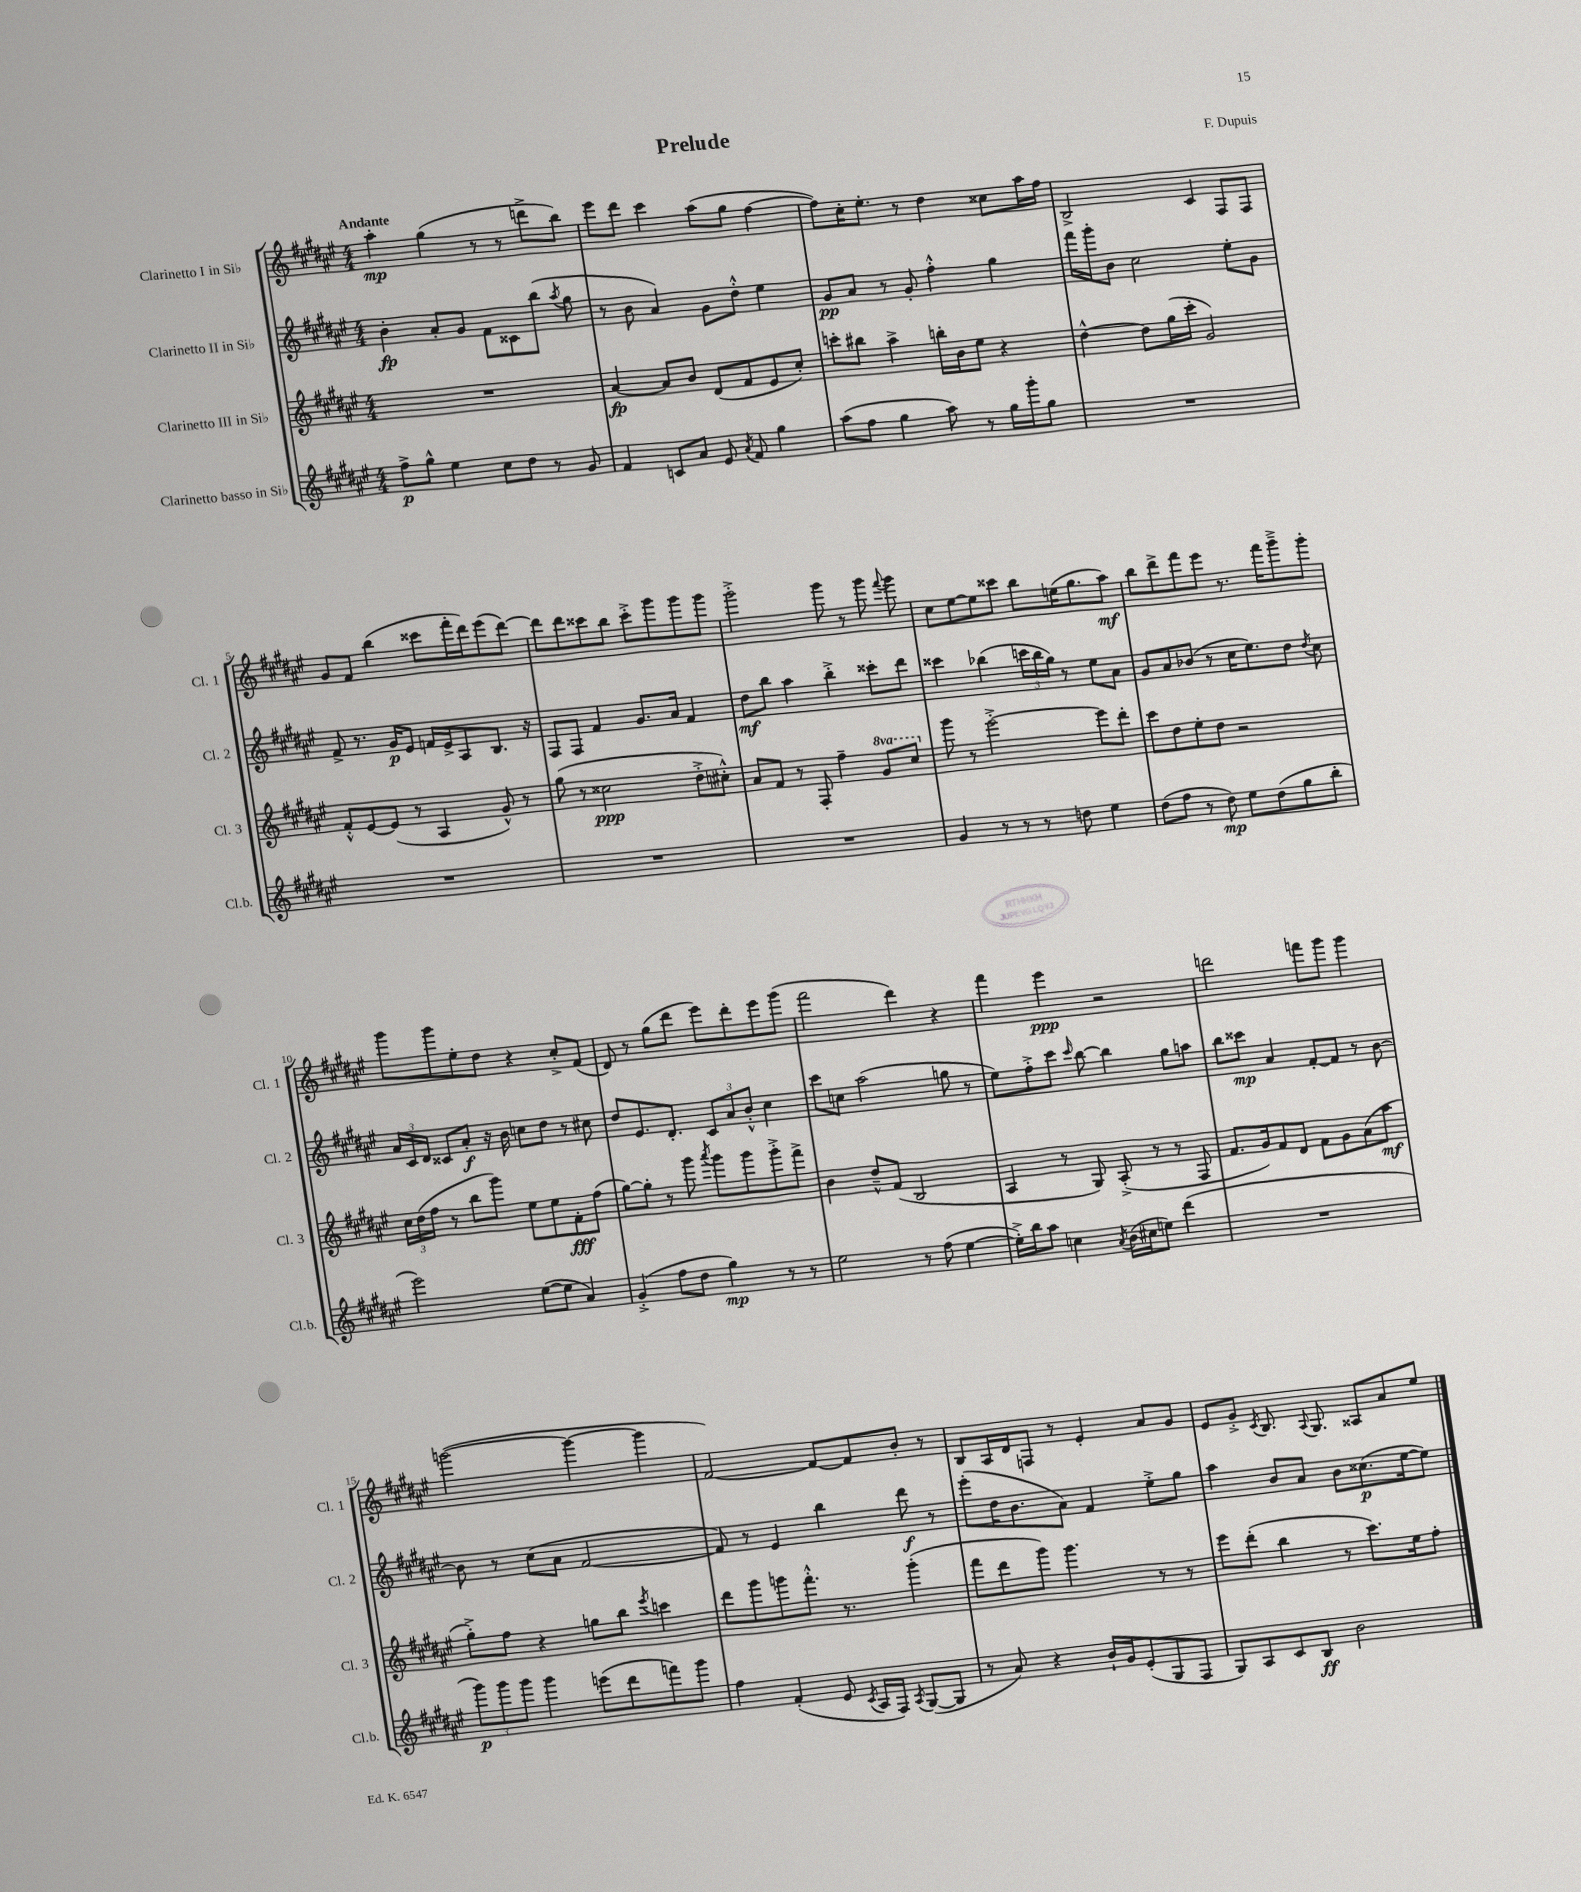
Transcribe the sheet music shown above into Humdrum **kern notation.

**kern	**kern	**kern	**kern
*staff4	*staff3	*staff2	*staff1
*clefG2	*clefG2	*clefG2	*clefG2
*k[f#c#g#d#a#e#]	*k[f#c#g#d#a#e#]	*k[f#c#g#d#a#e#]	*k[f#c#g#d#a#e#]
*M4/4	*M4/4	*M4/4	*M4/4
8ff#^	1r	4b'	4aa#'
8gg#^^	.	.	.
4ee#	.	8a#'	(4gg#
.	.	8g#	.
8cc#	.	8f#	8r
8dd#	.	8c##	8r
8r	.	(8bb	8ddd^
.	.	8qaa#	.
8g#	.	8gg#	8bb)
=	=	=	=
4f#	[4a#	8r	8eee#
.	.	8b	8ddd#
8c	8a#]	4a#)	4ccc#
8a#	8b	.	.
8e#	(8d#	8g#	(8aa#
8qa#	.	.	.
8f#	8f#	8dd#'^^	8gg#
4gg#	8e#	4ee#	[4ff#
.	8cc#')	.	.
=	=	=	=
(8aa#	8ccc'	8g#	8ff#])
8ff#	8bb#	8a#	16cc#'
.	.	.	8.ee#'
4gg#	4aa#^	8r	.
.	.	8g#'	8r
8aa#)	16bb'	4ff#'^^	4dd#
.	16b	.	.
8r	8ee#	.	.
16gg#	4r	4gg#	8cc##
16ggg#'	.	.	.
8gg#	.	.	16aa#
.	.	.	16ff#
=	=	=	=
1r	[4dd#^^	16fff#	2B^
.	.	16ggg#'	.
.	.	8b	.
.	8dd#]	2cc#	.
.	(16gg#	.	.
.	16ccc#'	.	.
.	2g#)	.	4c#
.	.	8ee#'	8F#
.	.	8g#	8F#
=	=	=	=
1r	8f#'^^	8f#^	8g#
.	[8e#	8.r	8f#
.	(8e#]	.	(4bb
.	.	16g#	.
.	8r	8e#	.
.	4A#	16f	8ccc##
.	.	16e#^	.
.	.	8A#	16fff#'
.	.	.	16ddd#)
.	8g#^^)	8.B	(8eee#
.	8r	.	[8ddd#)
.	.	16r	.
=	=	=	=
1r	(8gg#	8F#	8ddd#]
.	8r	8F#	8ddd#
.	2cc##	4f#	8ccc##
.	.	.	8bb
.	.	8.g#	8ccc##'^
.	.	.	8ggg#
.	.	16a#	.
.	8dd#'^	4f#	8ggg#
.	8cc#'^^)	.	8ggg#
=	=	=	=
1r	8a#	8dd#	2ggg#'^
.	8f#	8bb	.
.	8r	4aa#	.
.	8F#'	.	.
.	4ff#~	4bb'^	8ggg#
.	.	.	8r
.	8gg#	8ccc##'	8ggg#
.	.	.	8qqfff#
.	8ccc#	8ddd#	8ggg#
=	=	=	=
4g#	8ggg#	4ccc##	8cc#
.	8r	.	[8ee#
8r	[2eee#'^	(4bb-	8ee#]
8r	.	.	8ccc##
8r	.	24ccc	8bb
.	.	24bb-	.
.	.	24gg#)	.
8dd	.	8r	(16ee
.	.	.	8.gg#
4ee#	8eee#]	8ee#	.
.	8ddd#'	8a#	8aa#)
=	=	=	=
(8dd#	8ccc#	8g#	8bb
8ff#	8dd#	8a#	8ddd#^
8r	8ee#'	(8b-	8fff#
8dd#)	8dd#	8r	8eee#
8ee#	2r	16cc#	8.r
.	.	8.ee#)	.
(8dd#	.	.	.
.	.	.	16fff#
8gg#	.	8dd#	8ggg#~^
.	.	8qdd#	.
8bb'	.	8cc#	8ggg#'
=	=	=	=
2eee#)	24cc#	24a#	8ggg#
.	(24dd#	24c#	.
.	24ff#	24d#	.
.	8r	8c##	8ggg#
.	8bb	8a#'	8ee#'
.	8ggg#)	16r	8dd#
.	.	16b	.
([8ee#	8ee#	8cc	4r
8ee#]	8ee#	8dd#	.
4a#)	8f#'	8r	8cc#'^
.	(8ff#	8cc#	(8f#
=	=	=	=
(4g#'^	[8gg#)	8dd#	8d#)
.	8gg#']	8.e#	8r
8ff#	8r	.	(8gg#
.	.	8.d#'	.
8dd#	8ggg#	.	8ddd#
.	8qaaa#	.	.
4gg#)	8ggg#	12c#	8eee#)
.	.	12a#	.
.	8ggg#	.	8ddd#'
.	.	12b'^^	.
8r	8ggg#'^	4cc#	8eee#
8r	8fff#^	.	(8ggg#
=	=	=	=
2ee#	4b	8ccc#	2fff#
.	.	8cc	.
.	8dd#~^^	(2aa#	.
.	(8f#	.	.
8r	2B	.	4ddd#)
(8ff#	.	.	.
[4ee#	.	8gg	4r
.	.	8r	.
=	=	=	=
16ee#'^])	4A#	8ee#)	4fff#
16bb	.	.	.
8aa#	.	8ff#'^	.
4cc	8r	8ccc#	4eee#
.	.	16qqccc#	.
.	8G#)	[8bb	.
8qa#	.	.	.
(16b	(8A#'^	4bb]	2r
16cc#	.	.	.
8ee)	8r	.	.
(4ddd#	8r	8gg#	.
.	8F#	8aa	.
=	=	=	=
1r	8.f#	8bb	2ddd
.	.	8ccc##	.
.	16g#)	.	.
.	8f#	4a#	.
.	8d#	.	.
.	8f#	[8f#'	8fff
.	8g#	8f#]	8ggg#
.	(8a#	8r	4ggg#
.	8aa#	[8b	.
=	=	=	=
12ggg#)	8gg#'^)	8b]	([2ggg
12ggg#	.	.	.
.	8ff#	8r	.
12ggg#	.	.	.
4ggg#	4r	(8cc#	.
.	.	8a#	.
(8eee	8gg	[2f#	4ggg_
8ddd#	8bb	.	.
.	8qeee#	.	.
8fff)	4ccc	.	4ggg]
8ggg#	.	.	.
=	=	=	=
4ff#	8ddd#	8f#])	[2f#)
.	8ggg#	8r	.
(4f#'	8ggg	4e#	.
.	8.fff#'^^	.	.
8e#	.	4bb	8f#_
.	8.r	.	.
8qc#	.	.	.
16A#	.	.	8f#]
16F#)	.	.	.
8qA#	.	.	.
([8G#	(4ggg'	8ddd#	8b'
8G#]	.	8r	8r
=	=	=	=
8r	8fff#	(8eee#'	8B
8a#)	8ddd#	16dd#	16A#
.	.	8.b	16d#
4r	8ggg#)	.	8F
.	4.ggg#	8a#)	8r
16b`	.	4f#	4e#'
16g#	.	.	.
(8e#'	.	.	.
8G#	8r	8ee#'^	8a#
8F#	8r	8gg#	8g#
=	=	=	=
8G#)	8eee#	4aa#	8e#
8A#	(8ddd#'	.	8g#'^
.	.	.	8qc#
8c#	4bb	8b	8.B
8B	.	8a#	.
.	.	.	8qqA#
.	.	.	8.G#
2b	8r	8b	.
.	8.ccc#)	(8.cc##	8A##
.	.	.	8a#
.	16ee#	[16ee#	.
.	8ff#'	8ee#])	8ee#
==	==	==	==
*-	*-	*-	*-
